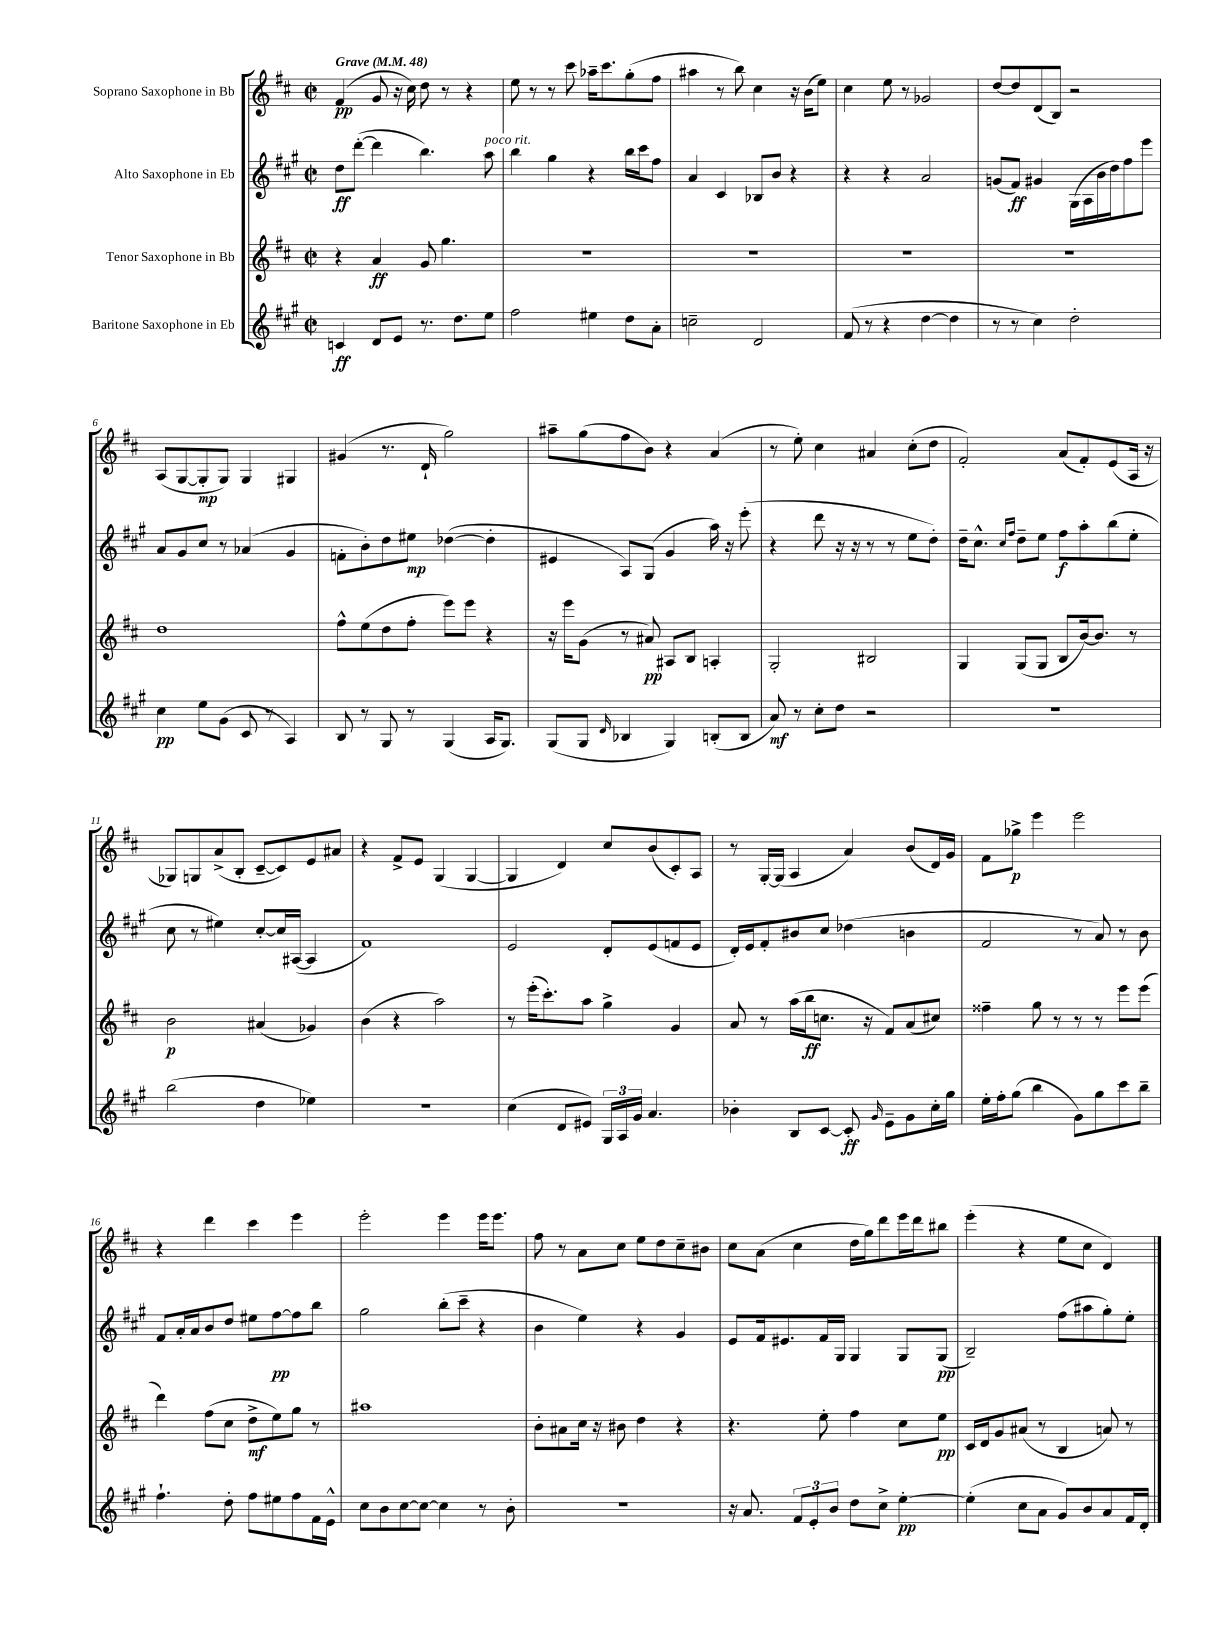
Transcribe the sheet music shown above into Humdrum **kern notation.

**kern	**kern	**kern	**kern
*staff4	*staff3	*staff2	*staff1
*clefG2	*clefG2	*clefG2	*clefG2
*k[f#c#g#]	*k[f#c#]	*k[f#c#g#]	*k[f#c#]
*M2/2	*M2/2	*M2/2	*M2/2
*met(c|)	*met(c|)	*met(c|)	*met(c|)
*MM48	*MM48	*MM48	*MM48
4c	4r	8dd	(4f#
.	.	([8ddd'	.
8d	4a	4ddd]	8g
8e	.	.	16r
.	.	.	16cc#)
8.r	8g	4.bb)	8dd
.	4.gg	.	8r
8.dd	.	.	.
.	.	.	4r
8ee	.	8aa	.
=	=	=	=
2ff#	1r	4bb	8ee
.	.	.	8r
.	.	4gg#	8r
.	.	.	8ccc#
4ee#	.	4r	16aa-~
.	.	.	8.ccc#
8dd	.	16bb	(8gg'
.	.	16ccc#	.
8a'	.	8ff#	8ff#
=	=	=	=
2cc~	1r	4a	4aa#
.	.	4c#	8r
.	.	.	8bb)
2d	.	8B-	4cc#
.	.	8b	.
.	.	4r	16r
.	.	.	(16b
.	.	.	8ee)
=	=	=	=
(8f#	1r	4r	4cc#
8r	.	.	.
4r	.	4r	8ee
.	.	.	8r
[4dd	.	2a	2g-
4dd]	.	.	.
=	=	=	=
8r	1r	(8g	[8dd
8r	.	8f#)	8dd]
4cc#)	.	4g#	(8d
.	.	.	8B)
2dd'	.	(16G#	2r
.	.	16A	.
.	.	16b	.
.	.	16dd)	.
.	.	8ff#	.
.	.	8eee	.
=	=	=	=
4cc#	1dd	8a	(8A
.	.	8g#	[8G
8ee	.	8cc#	8G']
(8g#	.	8r	8G)
8c#	.	(4a-	4G
8r	.	.	.
4A)	.	4g#	4G#
=	=	=	=
8B	8ff#^^	8f'	(4g#
8r	(8ee	8b')	.
8G#	8dd	8dd	8.r
8r	8ff#'	8ee#	.
.	.	.	16d`
(4G#	8eee)	([4dd-	2gg)
.	8eee	.	.
16A	4r	4dd-']	.
8.G#)	.	.	.
=	=	=	=
(8G#	16r	4e#	8aa#~
.	16eee	.	.
8G#	(8g	.	(8gg
16qqd	.	.	.
4B-	8r	8A)	8ff#
.	8a#)	(8G#	8b)
4G#)	8A#	4g#	4r
.	8B	.	.
(8B'	4A'	16aa)	(4a
.	.	16r	.
8B	.	(8eee'	.
=	=	=	=
8a)	2G'	4r	8r
8r	.	.	8ee')
8cc#'	.	8ddd	4cc#
8dd	.	16r	.
.	.	16r	.
2r	2B#	8r	4a#
.	.	8r	.
.	.	8ee	(8cc#'
.	.	8dd')	8dd
=	=	=	=
1r	4G	16dd~	2f#')
.	.	8.cc#^^	.
.	.	16qqcc#	.
.	.	16qqff#	.
.	(8G	8dd~	.
.	8G	8ee	.
.	8B	8ff#	(8a
.	[16b)	8aa'	8f#')
.	8.b]	.	.
.	.	(8bb	(8e
.	8r	8ee'	16A
.	.	.	16r
=	=	=	=
(2bb	2b	8cc#	8G-)
.	.	8r	8G
.	.	4ee#)	(8a^
.	.	.	8B'
4dd	(4a#	[8cc#'	[8c#~
.	.	16cc#]	8c#])
.	.	([16A#	.
4ee-)	4g-)	4A#]	8e
.	.	.	8a#
=	=	=	=
1r	(4b	1f#)	4r
.	4r	.	8f#^
.	.	.	8e
.	2aa)	.	(4G
.	.	.	[4G
=	=	=	=
(4cc#	8r	2e	4G]
.	(16eee'	.	.
.	8.ccc#')	.	.
8d	.	.	4d)
8e#)	8aa	.	.
24G#	4gg^	8d'	8cc#
24A	.	.	.
24g#	.	.	.
4.a	.	(8e	(8b
.	4g	8f	8c#')
.	.	8e	8A
=	=	=	=
4b-'	8a	16d')	8r
.	.	16e	.
.	8r	8f#'	[16G'
.	.	.	(16G]
8B	(16aa	8b#	4A
.	16bb	.	.
[8c#	8.cc	8cc#	.
8c#']	.	(4dd-	4a)
.	16r	.	.
16qqg#	.	.	.
8e~	8f#)	.	.
8g#	(8a	4b	(8b
16cc#'	8cc#)	.	16d)
16gg#	.	.	16g
=	=	=	=
16ee'	4ff##~	2f#	8f#
16ff#'	.	.	.
(8gg#	.	.	8gg-^
4bb	8gg	.	4eee
.	8r	.	.
8g#)	8r	8r	2eee
8gg#	8r	8a)	.
8ccc#	8eee	8r	.
8bb~	(8eee	8b	.
=	=	=	=
4.ff#`	4ddd)	8f#	4r
.	.	16a'	.
.	.	16a	.
.	(8ff#	8b	4ddd
8dd'	8cc#	8dd	.
8ff#	8dd^	8ee#	4ccc#
8ee#	8ee)	[8ff#	.
8ff#	8gg	8ff#]	4eee
16f#	8r	8bb	.
16e^^	.	.	.
=	=	=	=
8cc#	1aa#	2gg#	2eee'
8b	.	.	.
[8cc#	.	.	.
8cc#_	.	.	.
4cc#]	.	(8bb'	4eee
.	.	8ccc#~	.
8r	.	4r	16eee
.	.	.	8.eee
8b'	.	.	.
=	=	=	=
1r	8b'	4b	8ff#
.	8a#	.	8r
.	16cc#	4ee)	8a
.	16r	.	.
.	8b#	.	8cc#
.	4dd	4r	8ee
.	.	.	8dd
.	4r	4g#	8cc#~
.	.	.	8b#
=	=	=	=
16r	4.r	8e	8cc#
8.a	.	.	.
.	.	16f#	(8a
.	.	8.e#	.
12f#	.	.	4cc#
12e'	.	.	.
.	8ee'	16f#	.
12b	.	.	.
.	.	16G#	.
8dd	4ff#	4G#	16dd
.	.	.	16gg)
8cc#^	.	.	8ddd
[4ee'	8cc#	8G#	16eee
.	.	.	16ddd
.	8ee	(8G#	8bb#
=	=	=	=
(4ee']	16c#	2B~)	(4eee'
.	16d	.	.
.	8g	.	.
8cc#	(8a#	.	4r
8a	8r	.	.
8g#)	4B	(8ff#	8ee
8b	.	8aa#	8cc#
8a	8a)	8gg#')	4d)
16f#	8r	8ee'	.
16d'	.	.	.
==	==	==	==
*-	*-	*-	*-
